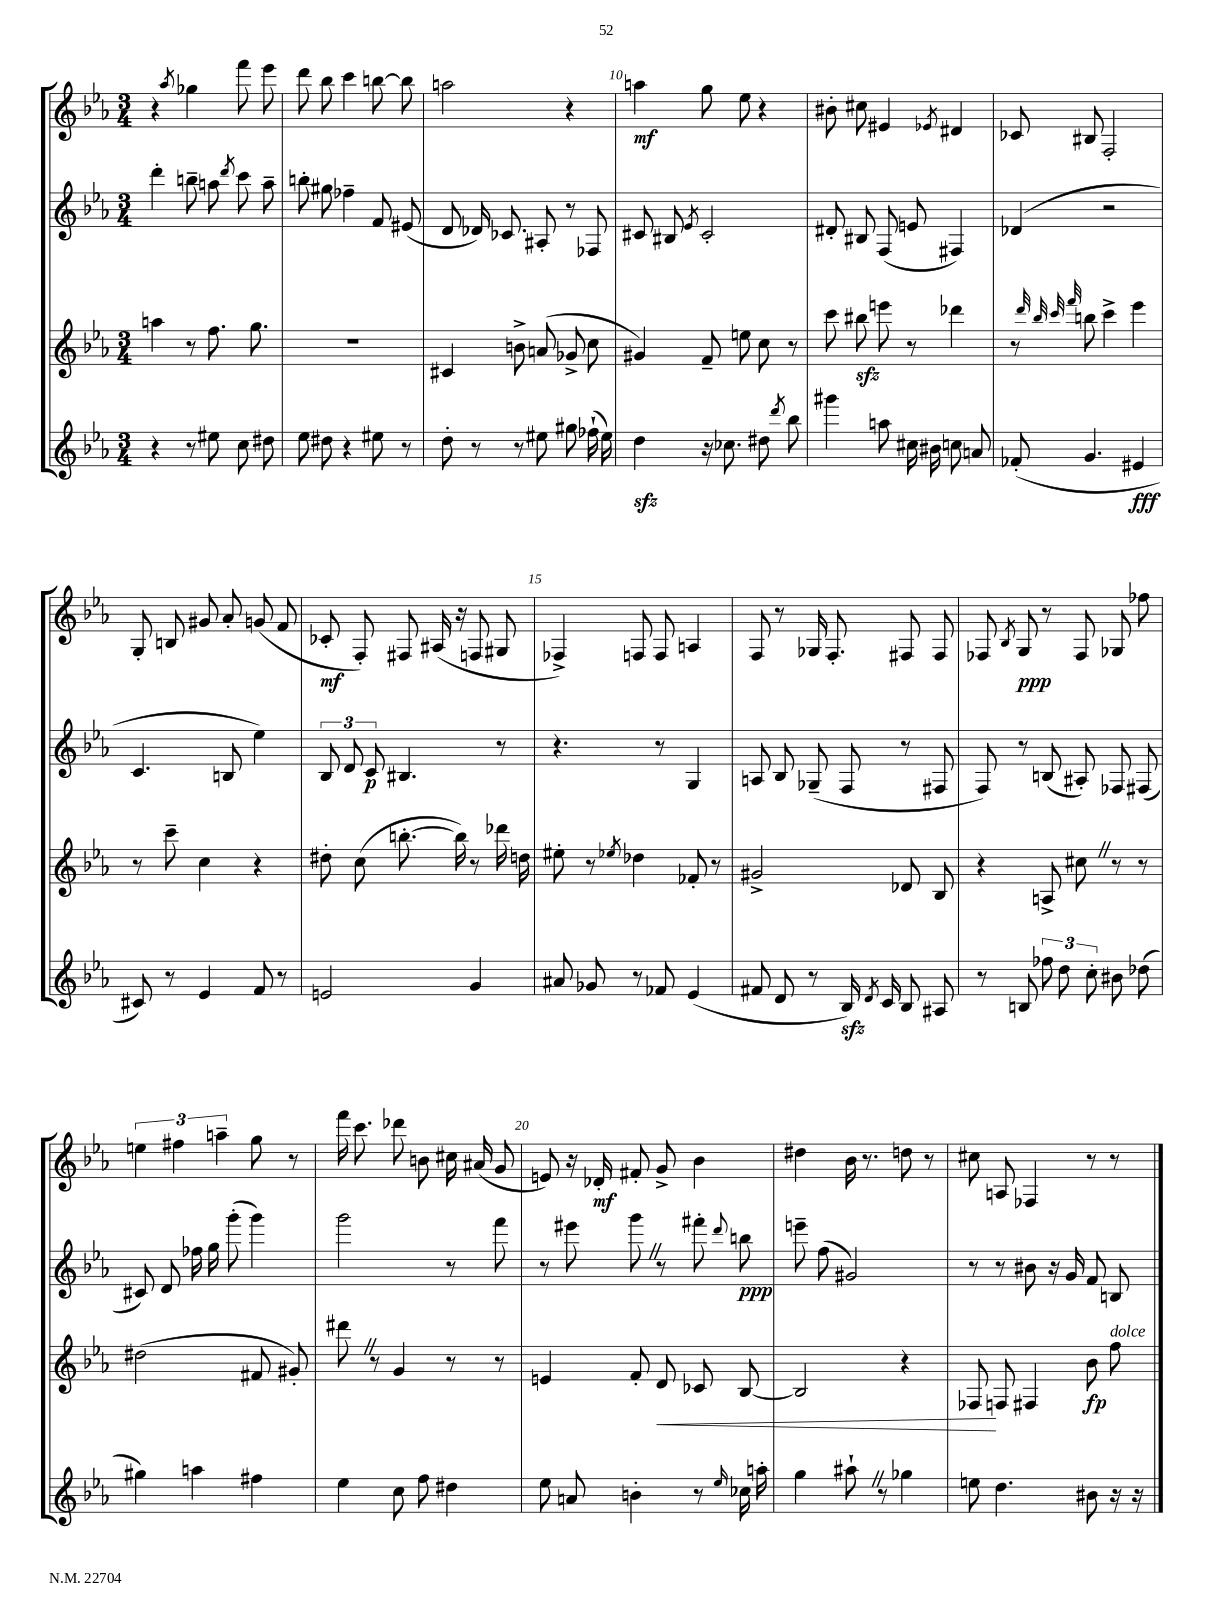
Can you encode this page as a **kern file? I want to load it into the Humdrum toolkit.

**kern	**kern	**kern	**kern
*staff4	*staff3	*staff2	*staff1
*clefG2	*clefG2	*clefG2	*clefG2
*k[b-e-a-]	*k[b-e-a-]	*k[b-e-a-]	*k[b-e-a-]
*M3/4	*M3/4	*M3/4	*M3/4
4r	4aa	4ddd'	4r
.	.	.	8qaa-
8r	8r	8bb~	4gg-
8ee#	8.ff	8aa	.
.	.	8qddd	.
8cc	.	8ccc	8fff
.	8.gg	.	.
8dd#	.	8aa~	8eee-
=	=	=	=
8ee-	2.r	8bb'	8ddd
8dd#	.	8gg#	8bb-
4r	.	4ff-~	4ccc
8ee#	.	8f	[8bb
8r	.	(8e#	8bb]
=	=	=	=
8dd'	4c#	8d	2aa
8r	.	16d-)	.
.	.	8.c-	.
8r	8b^	.	.
8ee#	(8a	8A#'	.
8gg#	8g-^	8r	4r
(16ff-`	8cc	8F-	.
16ee#)	.	.	.
=	=	=	=
4dd	4g#)	8c#	4aa
.	.	8B#	.
.	.	8qe-	.
16r	8f~	2c#'	8gg
8.cc-	.	.	.
.	8ee	.	8ee-
8dd#	8cc	.	4r
8qddd	.	.	.
8bb-	8r	.	.
=	=	=	=
4ggg#	8ccc	8d#'	8b#'
.	8bb#	8B#	8cc#
8aa	8eee	(8F	4e#
16cc#	8r	8e	.
16b#	.	.	.
.	.	.	8qe-
8cc	4ddd-	4F#)	4d#
8a	.	.	.
=	=	=	=
(8f-'	8r	(4d-	8c-
.	32qqddd	.	.
.	32qqbb-	.	.
.	32qqccc	.	.
.	32qqfff	.	.
4.g	8bb	.	8B#
.	4ccc^	2r	2F'
4e#	4eee-	.	.
=	=	=	=
8c#)	8r	4.c	8G'
8r	8ccc~	.	8B
4e-	4cc	.	8g#
.	.	8B	8a-'
8f	4r	4ee-)	(8g
8r	.	.	8f
=	=	=	=
2e	8dd#'	12B-	8c-'
.	.	12d	.
.	(8cc	.	8F')
.	.	12c	.
.	[8.bb'	4.B#	8F#
.	.	.	(16A#
.	16bb])	.	16r
4g	8r	.	8F
.	16ddd-	8r	8G#
.	16dd	.	.
=	=	=	=
8a#	8ee#'	4.r	4F-^)
8g-	8r	.	.
.	8qee-	.	.
8r	4dd-	.	8F
8f-	.	8r	8F
(4e-	8f-'	4G	4A
.	8r	.	.
=	=	=	=
8f#	2g#^	8A	8F
8d	.	8B-	8r
8r	.	(8G-~	16G-
.	.	.	8.F'
16B-)	.	8F	.
8qd	.	.	.
16c	.	.	.
8B-	8d-	8r	8F#
8A#	8B-	8F#	8F#
=	=	=	=
8r	4r	8F)	8F-
.	.	.	8qB-
8B	.	8r	8G
12ff-	8A^	(8B	8r
12dd	.	.	.
.	8cc#	8A#')	8F-
12cc'	.	.	.
8b#	8r	8F-	8G-
(8dd-	8r	(8F#	8ff-
=	=	=	=
4gg#)	(2dd#	8c#)	6ee
.	.	8d	.
.	.	.	6ff#
4aa	.	16ff-	.
.	.	16gg	.
.	.	.	6aa~
.	.	(8ggg'	.
4ff#	8f#	4ggg)	8gg
.	8g#')	.	8r
=	=	=	=
4ee-	8ddd#	2ggg	16fff
.	.	.	8.ccc
.	8r	.	.
8cc	4g	.	8ddd-
8ff	.	.	8b
4dd#	8r	8r	16cc#
.	.	.	(16a#
.	8r	8fff	8g
=	=	=	=
8ee-	4e	8r	8e)
8a	.	8eee#	16r
.	.	.	16d-'
4b'	8f'	8ggg	8f#'
.	8d	8r	8g^
8r	8c-	8fff#'	4b-
16qqee-	.	8qqddd	.
16cc-	[8B-	8bb	.
16aa'	.	.	.
=	=	=	=
4gg	2B-]	8eee~	4dd#
.	.	(8ff	.
8aa#`	.	2g#)	16b-
.	.	.	8.r
8r	.	.	.
4gg-	4r	.	8dd
.	.	.	8r
=	=	=	=
8ee	8F-	8r	8cc#
4.dd	8F	8r	8A
.	4F#	8b#	4F-
.	.	16r	.
.	.	16g	.
8b#	8b-	8f	8r
16r	8ff	8B	8r
16r	.	.	.
==	==	==	==
*-	*-	*-	*-
